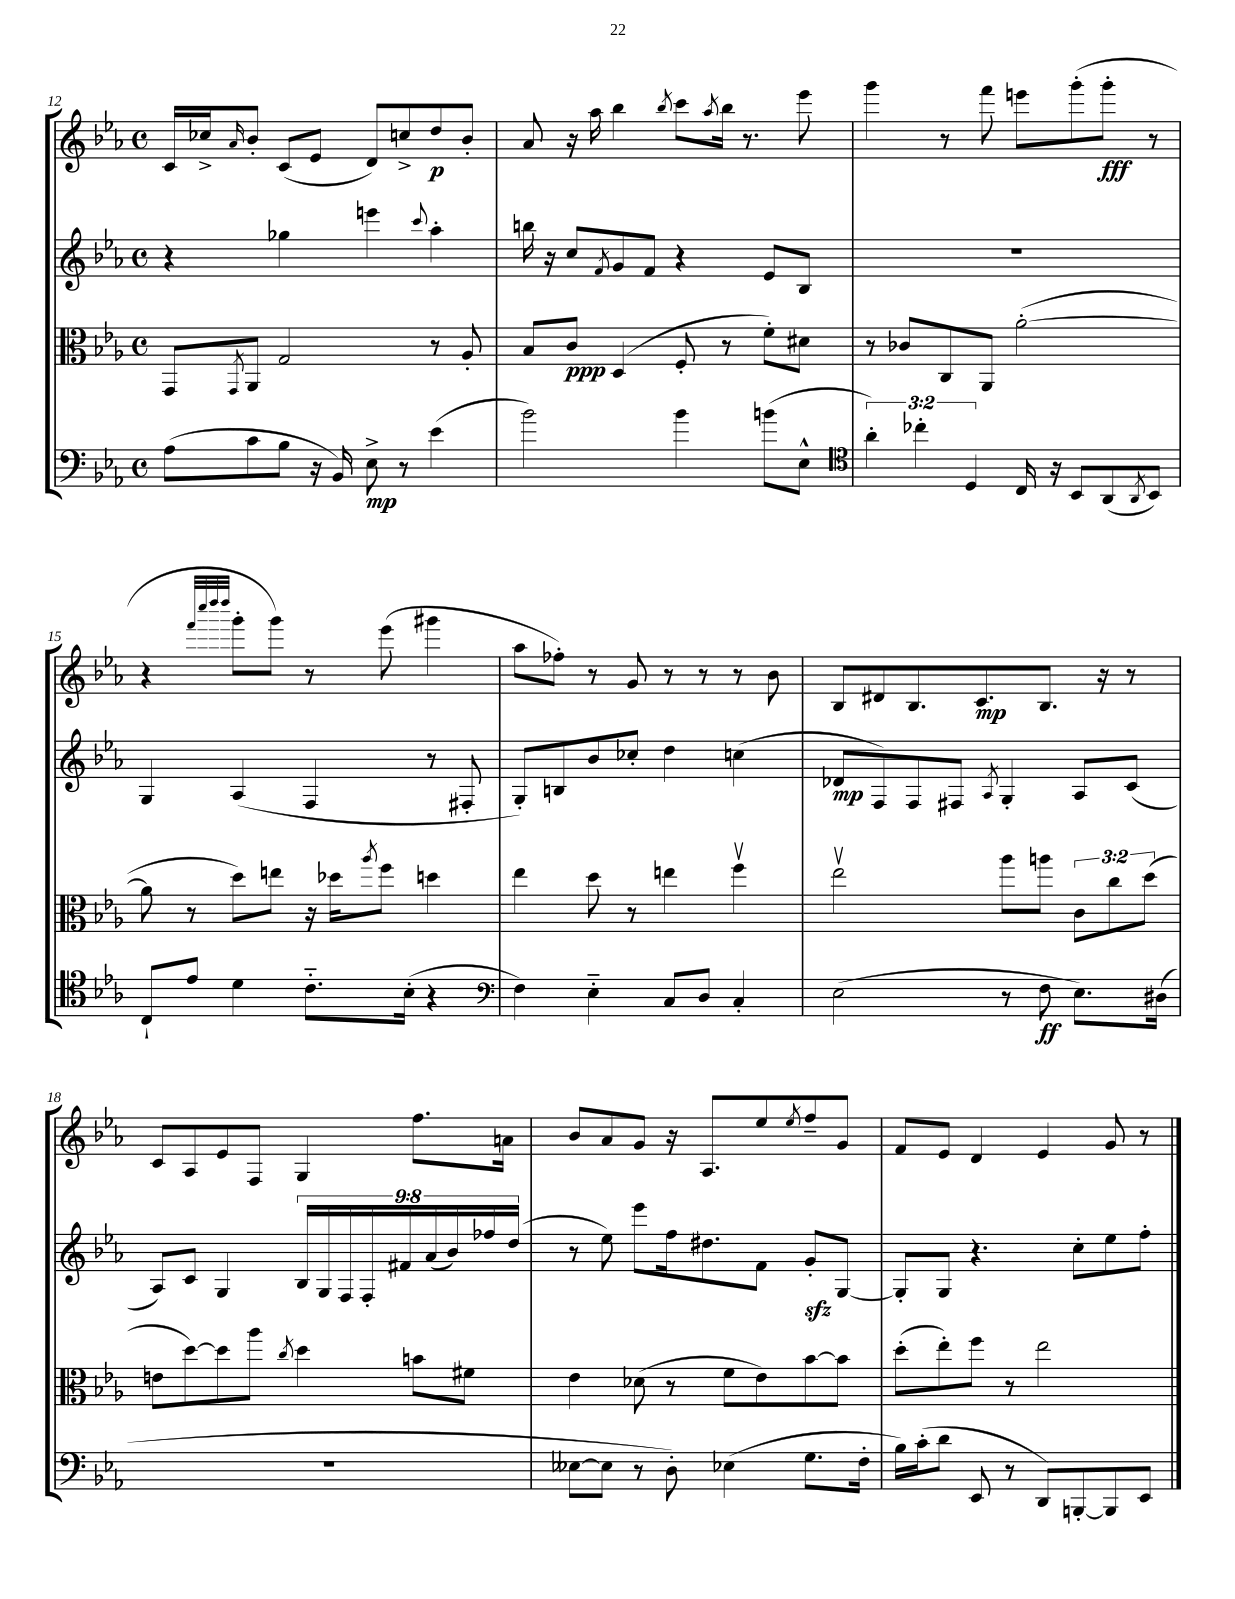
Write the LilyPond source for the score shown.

<<
\new StaffGroup <<
\new Staff = "s0" {
    \clef treble \key ees \major \defaultTimeSignature \time 4/4
    c'16 ces''16-> \grace { aes'16 } bes'8-. c'8( ees'8 d'8) c''8-> d''8\p bes'8-. |
    aes'8 r16 aes''16 bes''4 \acciaccatura { bes''8 } c'''8 \acciaccatura { aes''8 } bes''16 r8. ees'''8 |
    g'''4 r8 f'''8 e'''8 g'''8-.( g'''8-.\fff r8 |
    r4 \grace { f'''32 c''''32 d''''32 d''''32 } g'''8-. g'''8) r8 ees'''8( gis'''4 |
    aes''8 fes''8-.) r8 g'8 r8 r8 r8 bes'8 |
    bes8 dis'8 bes8. c'8.\mp bes8. r16 r8 |
    c'8 aes8 ees'8 f8 g4 f''8. a'16 |
    bes'8 aes'8 g'8 r16 aes8. ees''8 \acciaccatura { ees''8 } f''8-- g'8 |
    f'8 ees'8 d'4 ees'4 g'8 r8 \bar "|." |
}
\new Staff = "s1" {
    \clef treble \key ees \major \defaultTimeSignature \time 4/4 \override Staff.TupletNumber.text = #tuplet-number::calc-fraction-text
    r4 ges''4 e'''4 \appoggiatura { c'''8 } aes''4-. |
    b''16 r16 c''8 \acciaccatura { f'8 } g'8 f'8 r4 ees'8 bes8 |
    R1 |
    g4 aes4( f4 r8 fis8-. |
    g8-.) b8 bes'8 ces''8-. d''4 c''4( |
    des'8\mp f8) f8 fis8 \acciaccatura { aes8 } g4-. aes8 c'8( |
    aes8) c'8 g4 \tuplet 9/8 { bes16 g16 f16 f16-. fis'16 aes'16( bes'16) fes''16 d''16( } |
    r8 ees''8) ees'''8 f''16 dis''8. f'8 g'8-.\sfz g8~ |
    g8-. g8 r4. c''8-. ees''8 f''8-. \bar "|." |
}
\new Staff = "s2" {
    \clef alto \key ees \major \defaultTimeSignature \time 4/4 \override Staff.TupletNumber.text = #tuplet-number::calc-fraction-text
    g,8 \acciaccatura { g,8 } aes,8 g2 r8 aes8-. |
    bes8 c'8\ppp d4( f8-. r8 f'8-.) dis'8 |
    r8 ces'8 c8 aes,8 aes'2~-.( |
    aes'8 r8 d''8) e''8 r16 des''16 \acciaccatura { aes''8 } f''8 d''4 |
    ees''4 d''8 r8 e''4 f''4\upbow |
    ees''2\upbow aes''8 a''8 \tuplet 3/2 { c'8 c''8 d''8( } |
    e'8 d''8~) d''8 aes''8 \acciaccatura { c''8 } d''4 b'8 fis'8 |
    ees'4 des'8( r8 f'8 ees'8) bes'8~ bes'8 |
    d''8-.( ees''8-.) f''8 r8 ees''2 \bar "|." |
}
\new Staff = "s3" {
    \clef bass \key ees \major \defaultTimeSignature \time 4/4 \override Staff.TupletNumber.text = #tuplet-number::calc-fraction-text
    aes8( c'8 bes8 r16 bes,16) ees8->\mp r8 ees'4( |
    bes'2) bes'4 b'8( ees8-^ |
    \clef tenor \tuplet 3/2 { aes'4-.) ces''4-. d4 } c16 r16 bes,8 aes,8( \acciaccatura { aes,8 } bes,8) |
    c8-! ees'8 d'4 c'8.-_ bes16-.( r4 |
    \clef bass f4) ees4-_ c8 d8 c4-. |
    ees2( r8 f8\ff ees8.) dis16( |
    R1 |
    eeses8~ eeses8 r8 d8-.) ees4( g8. f16-. |
    bes16) c'16-.( d'8 ees,8 r8 d,8) b,,8~-. b,,8 ees,8 \bar "|." |
}
>>
>>
\layout { \context { \Score currentBarNumber = #12 } }
